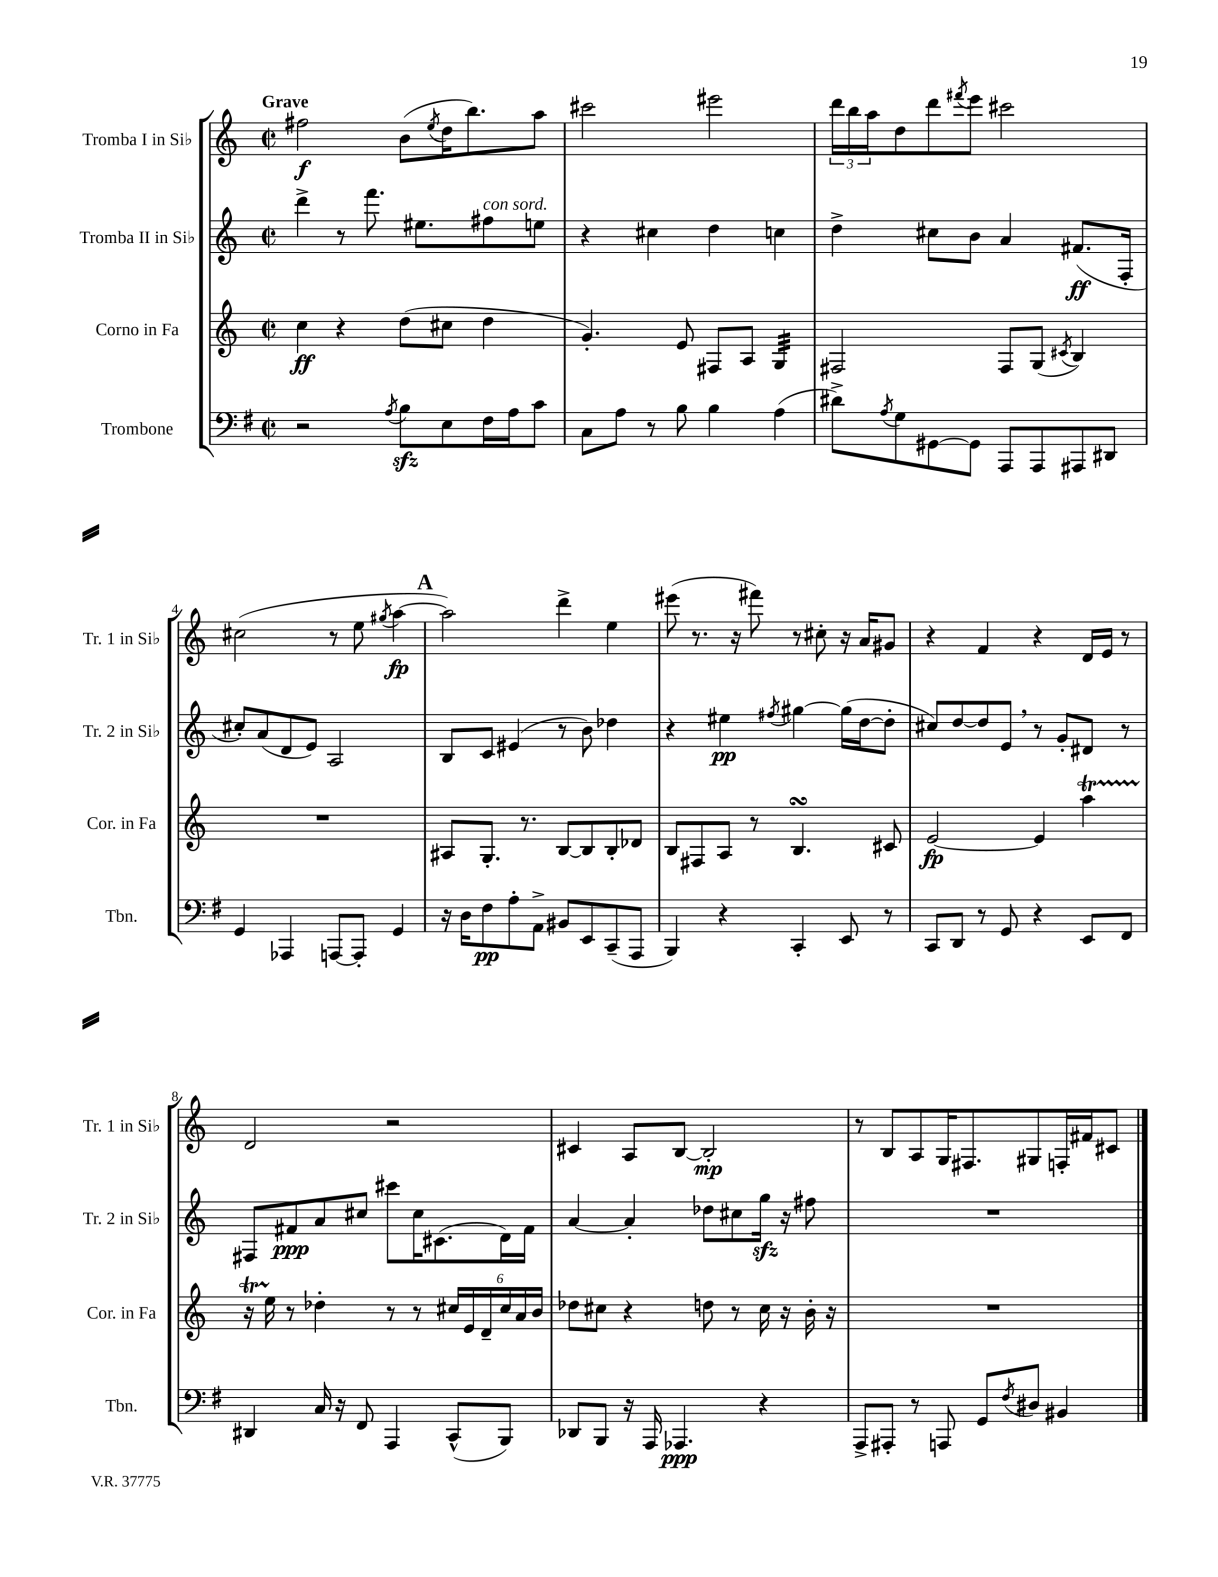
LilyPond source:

<<
\new StaffGroup <<
\new Staff = "s0" \with { instrumentName = "Tromba I in Sib" shortInstrumentName = "Tr. 1 in Sib" } {
    \clef treble \key c \major \defaultTimeSignature \time 2/2 \tempo "Grave"
    fis''2\f b'8( \acciaccatura { e''8 } d''16 b''8.) a''8 |
    cis'''2 eis'''2 |
    \tuplet 3/2 { d'''16 b''16 a''16 } d''8 d'''8 \acciaccatura { fis'''8 } e'''8 cis'''2 |
    cis''2( r8 e''8 \acciaccatura { gis''8 } a''4~\fp |
    \mark \markup { \bold "A" } a''2) d'''4-> e''4 |
    eis'''8( r8. r16 fis'''8) r8 cis''8-. r16 a'16 gis'8 |
    r4 f'4 r4 d'16 e'16 r8 |
    d'2 r2 |
    cis'4 a8 b8~ b2-.\mp |
    r8 b8 a8 g16 fis8. gis8 f16-. fis'16 cis'8 \bar "|." |
}
\new Staff = "s1" \with { instrumentName = "Tromba II in Sib" shortInstrumentName = "Tr. 2 in Sib" } {
    \clef treble \key c \major \defaultTimeSignature \time 2/2
    d'''4-> r8 f'''8. eis''8. fis''8^\markup { \italic "con sord." } e''8 |
    r4 cis''4 d''4 c''4 |
    d''4-> cis''8 b'8 a'4 fis'8.\ff( f16-. |
    cis''8-.) a'8( d'8 e'8) a2 |
    \mark \markup { \bold "A" } b8 c'8 eis'4( r8 b'8) des''4 |
    r4 eis''4\pp \acciaccatura { fis''8 } gis''4~ gis''16( d''16~ d''8-. |
    cis''8) d''8~ d''8 e'8 \breathe r8 g'8-. dis'8 r8 |
    fis8 fis'8\ppp a'8 cis''8 cis'''8 cis''16 cis'8.( d'16) fis'16 |
    a'4~ a'4-. des''8 cis''8 g''16\sfz r16 fis''8 |
    R1 \bar "|." |
}
\new Staff = "s2" \with { instrumentName = "Corno in Fa" shortInstrumentName = "Cor. in Fa" } {
    \clef treble \key c \major \defaultTimeSignature \time 2/2
    c''4\ff r4 d''8( cis''8 d''4 |
    g'4.-.) e'8 fis8 a8 g4:32 |
    fis2 fis8 g8( \acciaccatura { cis'8 } b4) |
    R1 |
    \mark \markup { \bold "A" } ais8 g8.-. r8. b8~ b8 b8-. des'8 |
    b8 fis8 a8 r8 b4.\turn cis'8 |
    e'2~\fp e'4 a''4\startTrillSpan |
    r16 e''16\stopTrillSpan r8 des''4-. r8 r8 \tuplet 6/4 { cis''16 e'16 d'16-- cis''16 a'16 b'16 } |
    des''8 cis''8 r4 d''8 r8 cis''16 r16 b'16-. r16 |
    R1 \bar "|." |
}
\new Staff = "s3" \with { instrumentName = "Trombone" shortInstrumentName = "Tbn." } {
    \clef bass \key g \major \defaultTimeSignature \time 2/2
    r2 \acciaccatura { a8 } b8\sfz e8 fis16 a16 c'8 |
    c8 a8 r8 b8 b4 a4( |
    dis'8->) \acciaccatura { a8 } g8 gis,8~ gis,8 a,,8 a,,8 ais,,8 dis,8 |
    g,4 aes,,4 a,,8~ a,,8-. g,4 |
    \mark \markup { \bold "A" } r16 d16 fis8\pp a8-. a,8-> bis,8 e,8 c,8--( a,,8 |
    b,,4) r4 c,4-. e,8 r8 |
    c,8 d,8 r8 g,8 r4 e,8 fis,8 |
    dis,4 c16 r16 fis,8 a,,4 c,8-^( b,,8) |
    des,8 b,,8 r16 a,,16 aes,,4.\ppp r4 |
    a,,8-> ais,,8-. r8 a,,8 g,8 \acciaccatura { fis8 } dis8 bis,4 \bar "|." |
}
>>
>>
